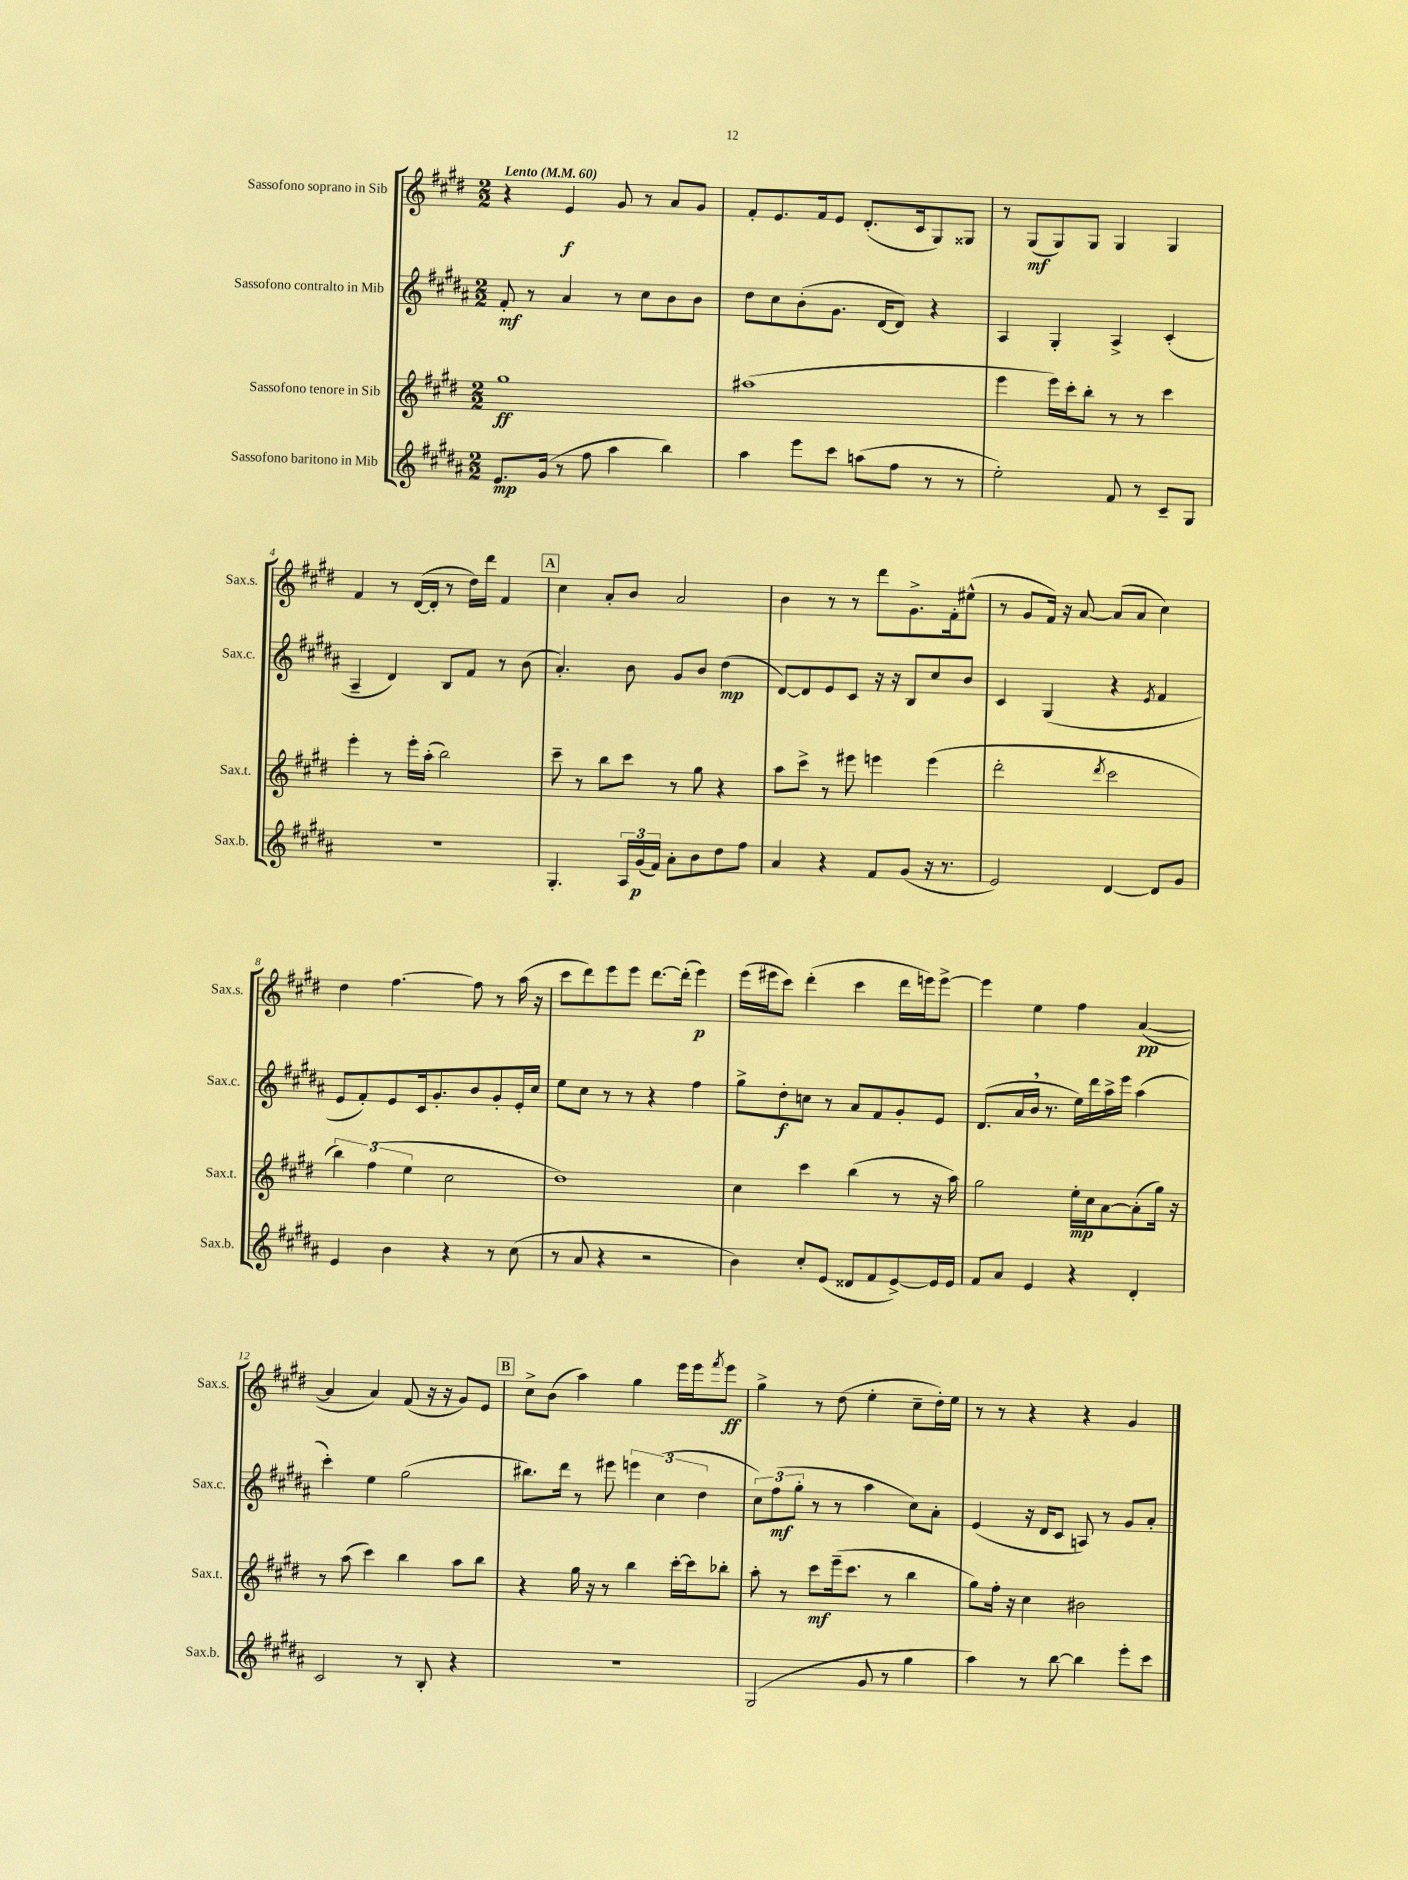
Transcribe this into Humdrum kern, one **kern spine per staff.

**kern	**kern	**kern	**kern
*staff4	*staff3	*staff2	*staff1
*clefG2	*clefG2	*clefG2	*clefG2
*k[f#c#g#d#a#]	*k[f#c#g#d#]	*k[f#c#g#d#a#]	*k[f#c#g#d#]
*M2/2	*M2/2	*M2/2	*M2/2
*MM60	*MM60	*MM60	*MM60
8.e	1gg#	8f#'	4r
.	.	8r	.
(16g#	.	.	.
8r	.	4a#	4e
8ff#	.	.	.
4aa#	.	8r	8g#
.	.	8cc#	8r
4bb)	.	8b	8a
.	.	8b	8g#
=	=	=	=
4aa#	(1aa#	8dd#	8f#'
.	.	8cc#	8.e
8eee	.	(8b'	.
.	.	.	16f#
8ccc#	.	8.g#	8e
(8aa	.	.	(8.d#'
.	.	[16d#	.
8ff#	.	8d#])	.
.	.	.	16c#
8r	.	4r	8G#)
8r	.	.	8G##
=	=	=	=
2ee')	4eee	4A#	8r
.	.	.	(8G#
.	16eee)	4G#'	8G#)
.	16ccc#'	.	.
.	8bb'	.	8G#
8f#	8r	4A#^	4G#
8r	8r	.	.
8c#~	4ccc#	(4c#'	4G#
8G#	.	.	.
=	=	=	=
1r	4eee'	4A#~	4f#
.	8r	4d#)	8r
.	16eee'	.	([16d#
.	(16aa'	.	16d#']
.	2bb)	8B	8r
.	.	8f#	16dd#)
.	.	.	16ddd#
.	.	8r	4f#
.	.	(8b	.
=	=	=	=
4.G#'	8ccc#~	4.a#')	4cc#
.	8r	.	.
.	8bb	.	8a'
24A#	8ccc#	8b	8b
(24g#	.	.	.
24f#)	.	.	.
8a#'	8r	8g#	2a
8b	8gg#	8b	.
8dd#	4r	(4dd#	.
8ff#	.	.	.
=	=	=	=
4a#	8aa	[8d#)	4b
.	8ccc#^	8d#]	.
4r	8r	8e	8r
.	8eee#	8c#	8r
8f#	4eee	16r	8ddd#
.	.	16r	.
(8g#	.	8B	8.g#^
16r	(4eee	8cc#	.
8.r	.	.	16f#'
.	.	8b	(8ee#^^
=	=	=	=
2e)	2ddd#'	4c#	8r
.	.	.	8g#
.	.	(4G#	16f#)
.	.	.	16r
.	.	.	[8a
.	8qddd#	.	.
[4d#	2ccc#	4r	(8a]
.	.	.	8a
.	.	8qe	.
8d#]	.	4f#	4cc#)
8g#	.	.	.
=	=	=	=
4e	6bb)	8e	4dd#
.	.	8f#')	.
.	(6ff#	.	.
4b	.	8e	[4.ff#
.	6ee	.	.
.	.	16c#	.
.	.	8.g#'	.
4r	2cc#	.	.
.	.	8b	8ff#]
8r	.	8g#'	8r
(8cc#	.	16e'	(16aa
.	.	16cc#	16r
=	=	=	=
8r	1dd#)	8ee	8ccc#
8a#	.	8cc#	8ddd#)
4r	.	8r	8eee
.	.	8r	8eee
2r	.	4r	[8.ddd#
.	.	.	(16ddd#']
.	.	4ff#	4eee)
=	=	=	=
4b)	4cc#	8gg#^	(16eee
.	.	.	16eee#
.	.	8dd#'	8ccc#)
8cc#'	4ccc#	8cc	(4ddd#'
(8e	.	8r	.
8d##	(4bb	8a#	4ccc#
8f#	.	8f#	.
[8e^)	8r	8g#'	16ddd#
.	.	.	16eee)
16e]	16r	8e	[8eee^
16e	16aa)	.	.
=	=	=	=
8f#	2gg#	(8.d#	4eee]
8a#	.	.	.
.	.	16a#	.
4e	.	16b	4ee
.	.	8.r	.
4r	16ee'	16ee)	4ff#
.	16cc#	16ddd#	.
.	[8a	16aa#^	.
.	.	16eee	.
4d#'	(8a']	(4aa#	([4a
.	16gg#)	.	.
.	16r	.	.
=	=	=	=
2c#	8r	4ccc#')	4a]
.	(8aa	.	.
.	4ccc#)	4ee	4a)
8r	4bb	(2gg#	(8f#
8B'	.	.	16r
.	.	.	16r
4r	8aa	.	8g#)
.	8bb	.	8e
=	=	=	=
1r	4r	8.bb#)	8cc#^
.	.	.	(8b
.	.	16ddd#	.
.	16gg#	8r	4aa)
.	16r	.	.
.	8r	8eee#	.
.	4bb	6eee	4gg#
.	.	(6cc#	.
.	[16ccc#'	.	16eee
.	16ccc#]	.	16eee
.	.	6dd#	.
.	.	.	8qfff#
.	8bb-'	.	8eee
=	=	=	=
(2G#	8aa'	12cc#)	4gg#^
.	.	(12ff#	.
.	8r	.	.
.	.	12gg#'	.
.	8ccc#	8r	8r
.	(16eee~	8r	(8dd#
.	8.ccc#	.	.
8g#	.	4aa#	4ee'
8r	8r	.	.
4gg#	4bb	8cc#)	8cc#~
.	.	8a#'	16dd#')
.	.	.	16ee
=	=	=	=
4aa#)	8gg#)	(4e	8r
.	16ff#'	.	8r
.	16r	.	.
8r	4cc#	16r	4r
.	.	16d#	.
[8bb	.	8c#	.
4bb]	2b#	8A)	4r
.	.	8r	.
8eee'	.	8g#	4g#
8ccc#	.	8a#'	.
==	==	==	==
*-	*-	*-	*-
